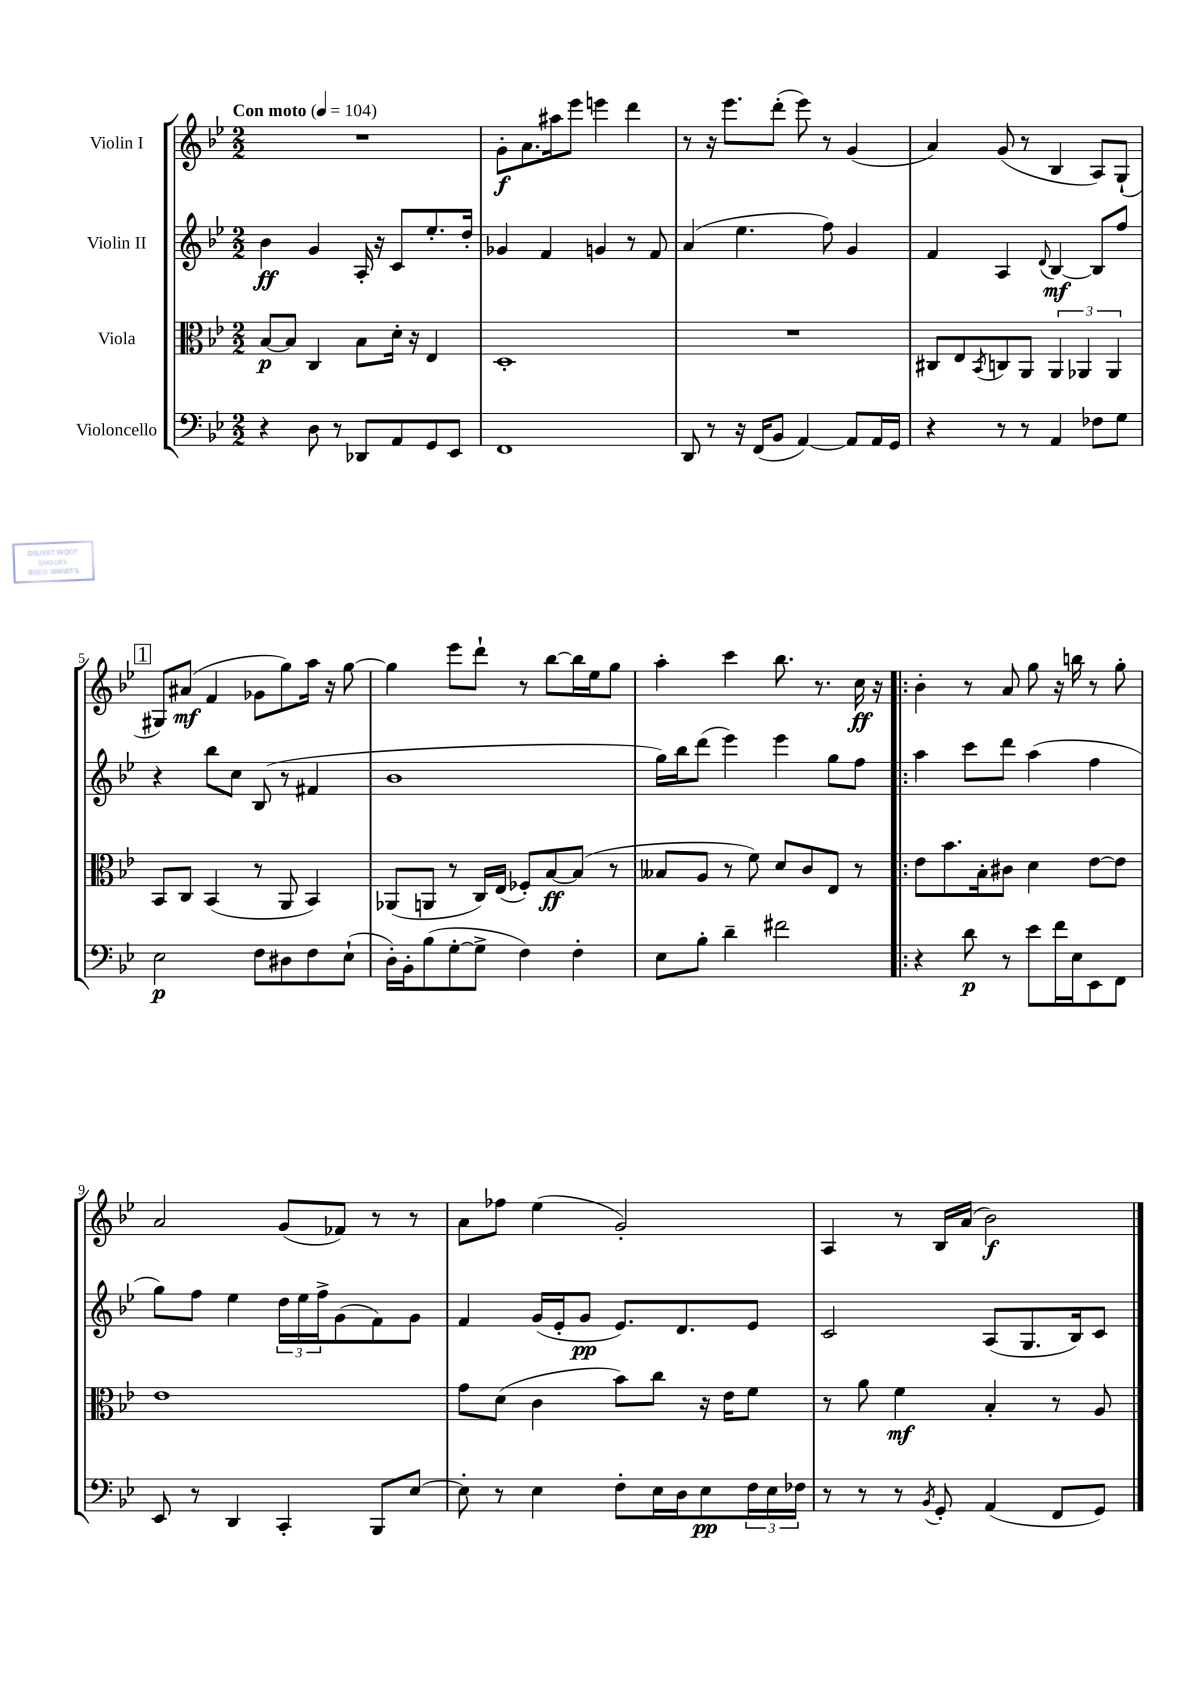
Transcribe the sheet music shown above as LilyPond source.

<<
\new StaffGroup <<
\new Staff = "s0" \with { instrumentName = "Violin I" } {
    \clef treble \key bes \major \numericTimeSignature \time 2/2 \tempo "Con moto" 4 = 104
    R1 |
    g'8-.\f a'8. ais''16 ees'''8 e'''4 d'''4 |
    r8 r16 ees'''8. d'''8-.( ees'''8) r8 g'4( |
    a'4) g'8( r8 bes4 a8) g8-!( |
    \mark \markup { \box "1" } gis8) ais'8\mf( f'4 ges'8 g''8) a''16 r16 g''8~ |
    g''4 ees'''8 d'''8-! r8 bes''8~ bes''16 ees''16 g''8 |
    a''4-. c'''4 bes''8. r8. c''16\ff r16 |
    \bar ".|:" bes'4-. r8 a'8 g''8 r16 b''16 r8 g''8-. |
    a'2 g'8( fes'8) r8 r8 |
    a'8 fes''8 ees''4( g'2-.) |
    a4 r8 bes16 a'16( bes'2\f) \bar "|." |
}
\new Staff = "s1" \with { instrumentName = "Violin II" } {
    \clef treble \key bes \major \numericTimeSignature \time 2/2
    bes'4\ff g'4 a16-. r16 c'8 ees''8.-. d''16-. |
    ges'4 f'4 g'4 r8 f'8 |
    a'4( ees''4. f''8) g'4 |
    f'4 a4 \appoggiatura { d'8 } bes4~\mf bes8 f''8 |
    \mark \markup { \box "1" } r4 bes''8 c''8 bes8( r8 fis'4 |
    bes'1 |
    g''16) bes''16 d'''8( ees'''4) ees'''4 g''8 f''8 |
    \bar ".|:" a''4 c'''8 d'''8 a''4( f''4 |
    g''8) f''8 ees''4 \tuplet 3/2 { d''16 ees''16 f''16-> } g'8( f'8) g'8 |
    f'4 g'16( ees'16-. g'8\pp ees'8.) d'8. ees'8 |
    c'2 a8( g8. bes16) c'8 \bar "|." |
}
\new Staff = "s2" \with { instrumentName = "Viola" } {
    \clef alto \key bes \major \numericTimeSignature \time 2/2
    bes8~\p bes8 c4 bes8 d'16-. r16 ees4 |
    d1-. |
    R1 |
    cis8 ees8 \acciaccatura { bes,8 } c8 a,8 \tuplet 3/2 { a,4 aes,4 aes,4 } |
    \mark \markup { \box "1" } bes,8 c8 bes,4( r8 a,8 bes,4) |
    aes,8( a,8 r8 c16) ees16( fes8-.) bes8~\ff bes8( r8 |
    beses8 a8 r8 f'8) d'8 c'8 ees8 r8 |
    \bar ".|:" ees'8 bes'8. bes16-. cis'8 d'4 ees'8~ ees'8 |
    ees'1 |
    g'8 d'8( c'4 bes'8) c''8 r16 ees'16 f'8 |
    r8 a'8 f'4\mf bes4-. r8 a8 \bar "|." |
}
\new Staff = "s3" \with { instrumentName = "Violoncello" } {
    \clef bass \key bes \major \numericTimeSignature \time 2/2
    r4 d8 r8 des,8 a,8 g,8 ees,8 |
    f,1 |
    d,8 r8 r16 f,16( bes,8 a,4~) a,8 a,16 g,16 |
    r4 r8 r8 a,4 fes8 g8 |
    \mark \markup { \box "1" } ees2\p f8 dis8 f8 ees8-!( |
    d16-.) bes,16-. bes8( g8~-. g8-> f4) f4-. |
    ees8 bes8-. d'4-- fis'2 |
    \bar ".|:" r4 d'8\p r8 ees'8 f'16 ees16 ees,8 f,8 |
    ees,8 r8 d,4 c,4-. bes,,8 ees8~ |
    ees8-. r8 ees4 f8-. ees16 d16 ees8\pp \tuplet 3/2 { f16 ees16 fes16 } |
    r8 r8 r8 \acciaccatura { bes,8 } g,8-. a,4( f,8 g,8) \bar "|." |
}
>>
>>
